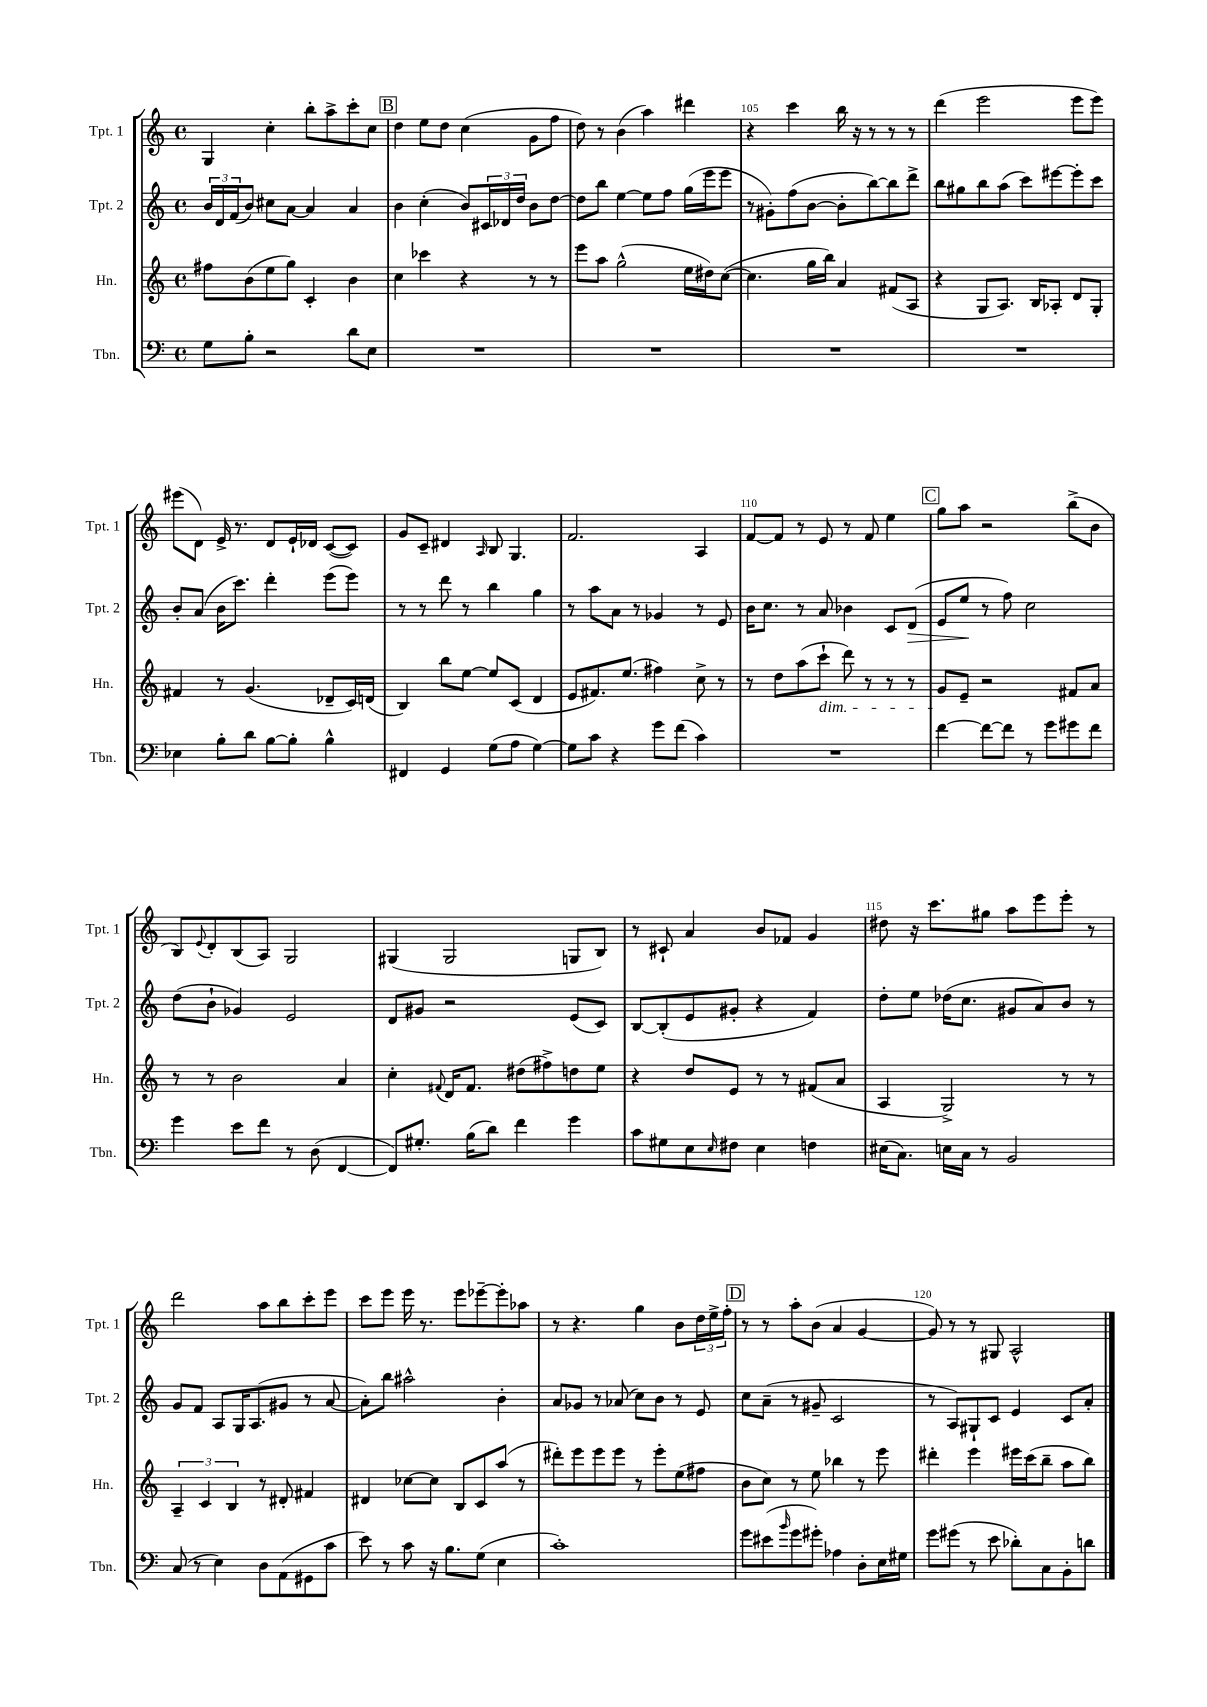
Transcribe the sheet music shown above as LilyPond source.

<<
\new StaffGroup <<
\new Staff = "s0" \with { instrumentName = "Tpt. 1" shortInstrumentName = "Tpt. 1" } {
    \clef treble \key c \major \defaultTimeSignature \time 4/4
    g4 c''4-. b''8-. a''8-> c'''8-. c''8 |
    \mark \markup { \box "B" } d''4 e''8 d''8 c''4( g'8 f''8 |
    d''8) r8 b'4( a''4) dis'''4 |
    r4 c'''4 b''16 r16 r8 r8 r8 |
    d'''4( e'''2 e'''8 e'''8) |
    eis'''8( d'8) e'16-> r8. d'8 e'16-! des'16 c'8~( c'8) |
    g'8 c'8-- dis'4 \grace { a16 } b8 g4. |
    f'2. a4 |
    f'8~ f'8 r8 e'8 r8 f'8 e''4 |
    \mark \markup { \box "C" } g''8 a''8 r2 b''8->( b'8 |
    b8) \appoggiatura { e'8 } d'8-. b8( a8) g2 |
    gis4( gis2 g8 b8) |
    r8 cis'8-! a'4 b'8 fes'8 g'4 |
    dis''8 r16 c'''8. gis''8 a''8 e'''8 e'''8-. r8 |
    d'''2 a''8 b''8 c'''8-. e'''8 |
    c'''8 e'''8 e'''16 r8. e'''8 ees'''8~-- ees'''8-. aes''8 |
    r8 r4. g''4 b'8 \tuplet 3/2 { d''16 e''16-> f''16-. } |
    \mark \markup { \box "D" } r8 r8 a''8-. b'8( a'4 g'4~ |
    g'8) r8 r8 gis8 a2-^ \bar "|." |
}
\new Staff = "s1" \with { instrumentName = "Tpt. 2" shortInstrumentName = "Tpt. 2" } {
    \clef treble \key c \major \defaultTimeSignature \time 4/4
    \tuplet 3/2 { b'16 d'16 f'16( } b'8) cis''8 a'8~ a'4 a'4 |
    \mark \markup { \box "B" } b'4 c''4-.( b'8) \tuplet 3/2 { cis'16 des'16 d''16 } b'8 d''8~ |
    d''8 b''8 e''4~ e''8 f''8 g''16( e'''16 e'''8 |
    r8 gis'8-.) f''8( b'8~ b'8-. b''8~) b''8 d'''8-> |
    b''8 gis''8 b''8 a''8( c'''8) eis'''8~ eis'''8-. c'''8 |
    b'8-. a'8( b'16 c'''8.) d'''4-. e'''8( e'''8) |
    r8 r8 d'''8 r8 b''4 g''4 |
    r8 a''8 a'8 r8 ges'4 r8 e'8 |
    b'16 c''8. r8 a'8 bes'4 c'8 d'8\>( |
    \mark \markup { \box "C" } e'8 e''8\! r8 f''8) c''2 |
    d''8( b'8-! ges'4) e'2 |
    d'8 gis'8 r2 e'8( c'8) |
    b8~ b8-.( e'8 gis'8-. r4 f'4) |
    d''8-. e''8 des''16( c''8. gis'8 a'8) b'8 r8 |
    g'8 f'8 a8 g16 a8.( gis'8 r8 a'8~ |
    a'8-.) b''8 ais''2-^ b'4-. |
    a'8 ges'8 r8 aes'8( c''8) b'8 r8 e'8 |
    \mark \markup { \box "D" } c''8 a'8--( r8 gis'8-- c'2 |
    r8 a8) gis8-! c'8 e'4 c'8 a'8-. \bar "|." |
}
\new Staff = "s2" \with { instrumentName = "Hn." shortInstrumentName = "Hn." } {
    \clef treble \key c \major \defaultTimeSignature \time 4/4
    fis''8 b'8( e''8 g''8) c'4-. b'4 |
    \mark \markup { \box "B" } c''4 ces'''4 r4 r8 r8 |
    e'''8 a''8 g''2-^( e''16 dis''16) c''8~( |
    c''4. g''16 b''16) a'4 fis'8( a8 |
    r4 g8 a8.) b16 aes8-. d'8 g8-. |
    fis'4 r8 g'4.( des'8-- c'16) d'16( |
    b4) b''8 e''8~ e''8 c'8( d'4 |
    e'8 fis'8.) e''8.( fis''4) c''8-> r8 |
    r8 d''8 a''8( c'''8-!\dim d'''8) r8 r8 r8 |
    \mark \markup { \box "C" } g'8\! e'8-- r2 fis'8 a'8 |
    r8 r8 b'2 a'4 |
    c''4-. \appoggiatura { fis'8 } d'16 fis'8. dis''8( fis''8->) d''8 e''8 |
    r4 d''8 e'8 r8 r8 fis'8( a'8 |
    a4 g2->) r8 r8 |
    \tuplet 3/2 { a4-- c'4 b4 } r8 dis'8-. fis'4 |
    dis'4 ces''8~ ces''8 b8 c'8 a''8( r8 |
    dis'''8-.) e'''8 e'''8 e'''8 r8 e'''8-. e''8( fis''8 |
    \mark \markup { \box "D" } b'8 c''8) r8 e''8 bes''4 r8 e'''8 |
    dis'''4-. e'''4 eis'''16 c'''16( b''8-- a''8 b''8) \bar "|." |
}
\new Staff = "s3" \with { instrumentName = "Tbn." shortInstrumentName = "Tbn." } {
    \clef bass \key c \major \defaultTimeSignature \time 4/4
    g8 b8-. r2 d'8 e8 |
    \mark \markup { \box "B" } R1 |
    R1 |
    R1 |
    R1 |
    ees4 b8-. d'8 b8~ b8-. b4-^ |
    fis,4 g,4 g8( a8 g4~) |
    g8 c'8 r4 g'8 f'8( c'4) |
    R1 |
    \mark \markup { \box "C" } f'4~ f'8~ f'8 r8 g'8 gis'8 f'8 |
    g'4 e'8 f'8 r8 d8( f,4~ |
    f,8) gis8.-. b16( d'8) f'4 g'4 |
    c'8 gis8 e8 \grace { e16 } fis8 e4 f4 |
    eis16( c8.) e16 c16 r8 b,2 |
    c8( r8 e4) d8 a,8( gis,8 c'8 |
    e'8) r8 c'8 r16 b8. g8( e4 |
    c'1-.) |
    \mark \markup { \box "D" } g'8 eis'8( \grace { b'16 } g'8 gis'8-.) aes4 d8-. e16 gis16 |
    g'8 gis'8( r8 e'8 des'8-.) c8 b,8-. d'8 \bar "|." |
}
>>
>>
\layout { \context { \Score currentBarNumber = #102 \override BarNumber.break-visibility = ##(#f #t #t) barNumberVisibility = #(every-nth-bar-number-visible 5) } }
